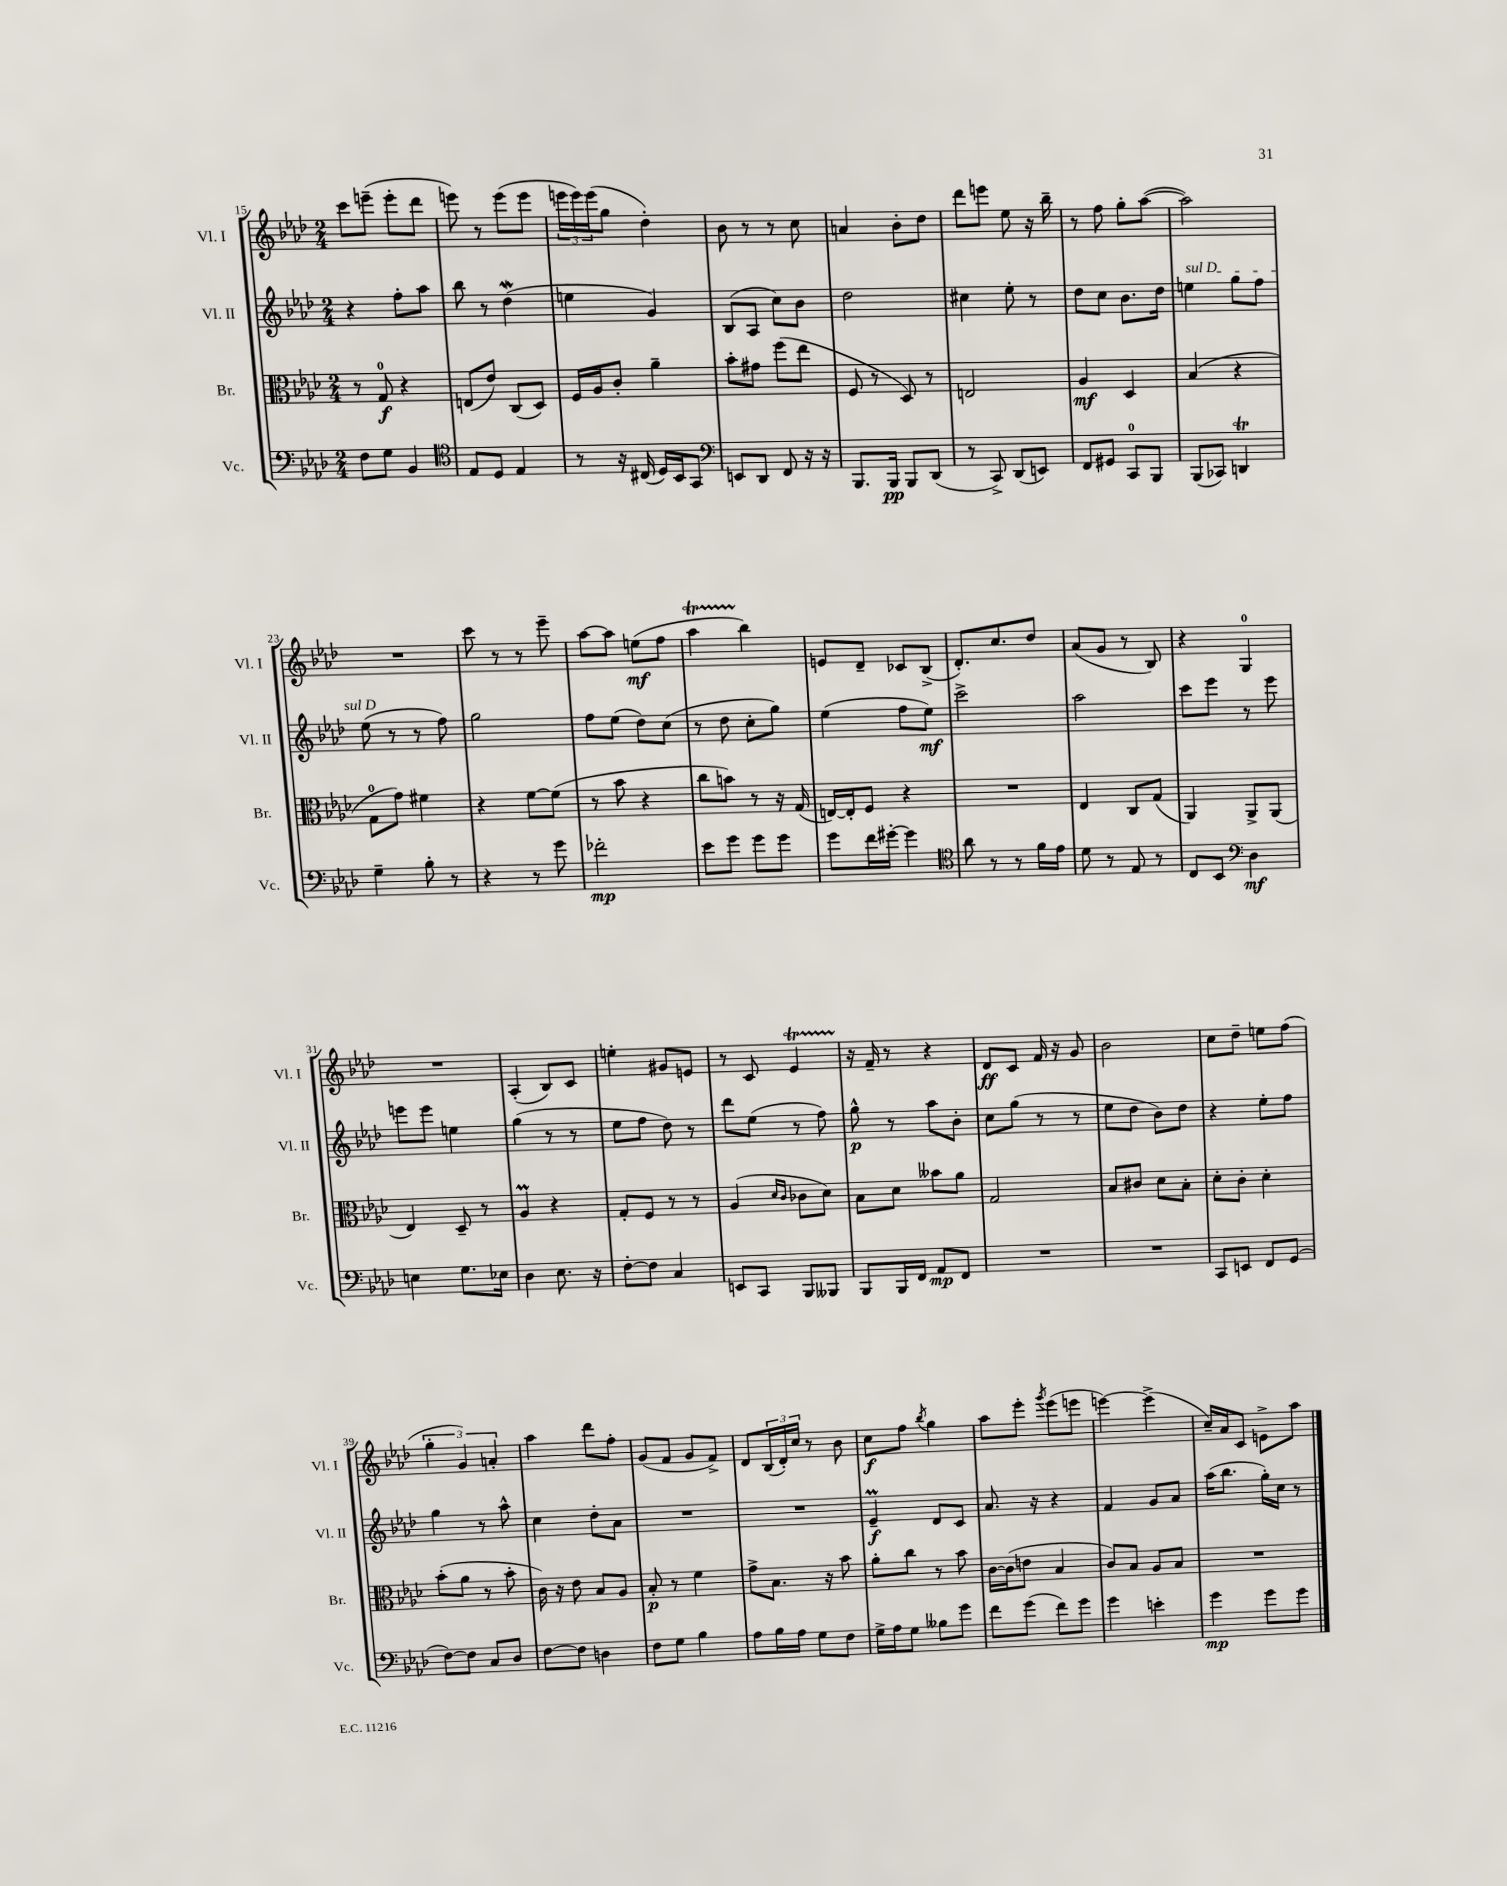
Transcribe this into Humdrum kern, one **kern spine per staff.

**kern	**kern	**kern	**kern
*staff4	*staff3	*staff2	*staff1
*clefF4	*clefC3	*clefG2	*clefG2
*k[b-e-a-d-]	*k[b-e-a-d-]	*k[b-e-a-d-]	*k[b-e-a-d-]
*M2/4	*M2/4	*M2/4	*M2/4
8F\L	8r	4r	8ccc\L
8G\J	8G/	.	(8eee~\J
4BB-/	4r	8ff'\L	8eee'\L
.	.	8aa-\J	8ddd-\J
=	=	=	=
*clefC4	*	*	*
8E-/L	(8E/L	8bb-\	8eee\)
8D-/J	8e-/J)	8r	8r
4E-/	(8C/L	(4dd-\	(8eee\L
.	8D-/J)	.	8eee\J
=	=	=	=
8r	16F/LL	4ee\	24eee\LL
.	.	.	24eee\)
.	16A-/J	.	.
.	.	.	(24eee\J
16r	8c'/J	.	8gg\J
(16C#/	.	.	.
16D-/LL)	4a-~\	4g/)	4dd-'\)
16BB-/J	.	.	.
8GG/J	.	.	.
=	=	=	=
*clefF4	*	*	*
8EE/L	8b-'\L	(8B-/L	8b-\
8DD-/J	8g#\J	8A-/J	8r
8FF/	(8ff\L	8cc\L)	8r
16r	8ee-\J	8b-\J	8cc\
16r	.	.	.
=	=	=	=
8.BBB-/L	8F/	2dd-\	4a/
.	8r	.	.
16BBB-/Jk	.	.	.
8BBB-/L	8D-/)	.	8b-'\L
(8DD-/J	8r	.	8dd-\J
=	=	=	=
8r	2E/	4cc#\	8ddd-\L
8CC^/)	.	.	8eee\J
(8DD-/L	.	8ee-'\	8ee-\
8EE/J)	.	8r	16r
.	.	.	16bb-~\
=	=	=	=
8FF/L	4A-/	8dd-\L	8r
8GG#/J	.	8cc\J	8ff\
8CC/L	4D-/	8.b-\L	8gg'\L
8BBB-/J	.	.	([8aa-\J
.	.	16dd-\Jk	.
=	=	=	=
(8BBB-/L	(4B-/	4ee\	2aa-\])
8CC-/J)	.	.	.
4DD/	4r	8gg\L	.
.	.	8ff\J	.
=	=	=	=
4G~\	8G\L	(8ee-\	2r
.	8g\J)	8r	.
8B-'\	4f#\	8r	.
8r	.	8ff\)	.
=	=	=	=
4r	4r	2gg\	8ccc\
.	.	.	8r
8r	[8f\L	.	8r
8g\	(8f\]J	.	8eee-~\
=	=	=	=
2f-'\	8r	8ff\L	[8aa-\L
.	8b-\	(8ee-\J	8aa-\]J
.	4r	8dd-\L)	(8ee\L
.	.	(8cc\J	8ff\J
=	=	=	=
8e-\L	8cc\L	8r	4aa-\
8g\J	8b\J)	8dd-\	.
8g\L	8r	8cc'\L	4bb-\)
8g\J	16r	8gg\J)	.
.	(16G/	.	.
=	=	=	=
8g\L	[16E/LL)	(4ee-\	8e/L
.	16E'/]J	.	.
16f\L	8F/J	.	8d-~/J
[16g#'\JJ	.	.	.
4g#\]	4r	8ff\L	8c-/L
.	.	8ee-\J)	(8B-^/J
=	=	=	=
*clefC4	*	*	*
8a-\	2r	2ccc^\	8.d-'/L)
8r	.	.	.
.	.	.	8.cc/
8r	.	.	.
16f\LL	.	.	8dd-/J
16e-\JJ	.	.	.
=	=	=	=
8d-\	4E-/	2aa-\	(8a-/L
8r	.	.	8g/J
8E-/	8C/L	.	8r
8r	(8G/J	.	8B-/)
=	=	=	=
8C/L	4AA-/)	8ccc\L	4r
8BB-/J	.	8eee-\J	.
*clefF4	*	*	*
4D-\	8AA-^/L	8r	4G/
.	(8AA-/J	8eee-\	.
=	=	=	=
4E\	4E-/)	8eee\L	2r
.	.	8eee\J	.
8.G\L	8D-~/	4ee\	.
.	8r	.	.
16E-\Jk	.	.	.
=	=	=	=
4D-\	4A-/	(4gg\	(4A-'/
8.E-\	4r	8r	8B-/L)
.	.	8r	8c/J
16r	.	.	.
=	=	=	=
[8F'\L	8G'/L	8ee-\L	4ee'\
8F\]J	8F/J	8ff\J	.
4C/	8r	8dd-\)	8g#/L
.	8r	8r	8e/J
=	=	=	=
8EE/L	(4A-/	8ddd-\L	8r
8CC/J	.	(8ee-\J	8c/
.	16qqd-/LL	.	.
.	16qqc/JJ	.	.
8BBB-/L	8c-\L	8r	4e-/
8BBB--/J	8d-\J)	8ff\)	.
=	=	=	=
8BBB-/L	8B-\L	8gg^^\	16r
.	.	.	16f~/
16BBB-/L	8d-\J	8r	8r
16FF/JJ	.	.	.
8AA-/L	8b--\L	8aa-\L	4r
8FF/J	8a-\J	8b-'\J	.
=	=	=	=
2r	2G/	8cc\L	8d-/L
.	.	(8gg\J	8c/J
.	.	8r	16f/
.	.	.	16r
.	.	8r	8g/
=	=	=	=
2r	8B-/L	8ee-\L	2b-\
.	8c#/J	8dd-\J	.
.	8d-\L	8b-\L)	.
.	8B-'\J	8dd-\J	.
=	=	=	=
8CC/L	8d-'\L	4r	8cc\L
8EE/J	8c'\J	.	8dd-~\J
8FF/L	4d-'\	8ee-'\L	8ee\L
(8GG/J	.	8ff\J	(8ff\J
=	=	=	=
[8F\L)	(8b-'\L	4gg\	6gg'\
8F\]J	8a-\J	.	.
.	.	.	6g/)
8C/L	8r	8r	.
.	.	.	6a'/
8D-/J	8b-'\	8aa-^^\	.
=	=	=	=
[8F\L	16c\)	4cc\	4aa-\
.	16r	.	.
8F\]J	8e-\	.	.
4D\	8B-/L	8dd-'\L	8ddd-\L
.	8A-/J	8a-\J	8ff'\J
=	=	=	=
8F\L	8B-'/	2r	(8g/L
8G\J	8r	.	8f/J
4B-\	4f\	.	8g/L
.	.	.	8f^/J)
=	=	=	=
8A-\L	8g^\L	2r	8d-/L
16B-\L	8.B-\J	.	(24B-/L
.	.	.	24d-'/)
16A-\JJ	.	.	.
.	.	.	24cc/JJ
8G\L	.	.	8r
.	16r	.	.
8F\J	8b-\	.	8b-\
=	=	=	=
16G^\LL	8a-'\L	4e-~/	8cc\L
16A-\J	.	.	.
8G\J	8cc\J	.	8ff\J
.	.	.	8qbb-/
8B--\L	8r	8d-/L	4gg\
8g\J	8b-\	8c/J	.
=	=	=	=
8f\L	[16c\LL	8.a-/	8aa-\L
.	(16c\]J	.	.
(8g\J	8e\J	.	8eee-'\J
.	.	16r	.
.	.	.	8qggg/
8f\L)	4B-/	4r	(8eee-\L
8g\J	.	.	8eee\J
=	=	=	=
4g\	8c/L)	4f/	[4eee\)
.	8B-/J	.	.
4e'\	8A-/L	8g/L	(4eee^\]
.	8B-/J	8a-/J	.
=	=	=	=
4g\	2r	(16aa-\LK	16cc~/LL)
.	.	8.bb-\J	16a-/J
.	.	.	8c/J
8g\L	.	16gg'\LL)	8e^\L
.	.	16cc\JJ	.
8g\J	.	8r	8aa-\J
==	==	==	==
*-	*-	*-	*-
